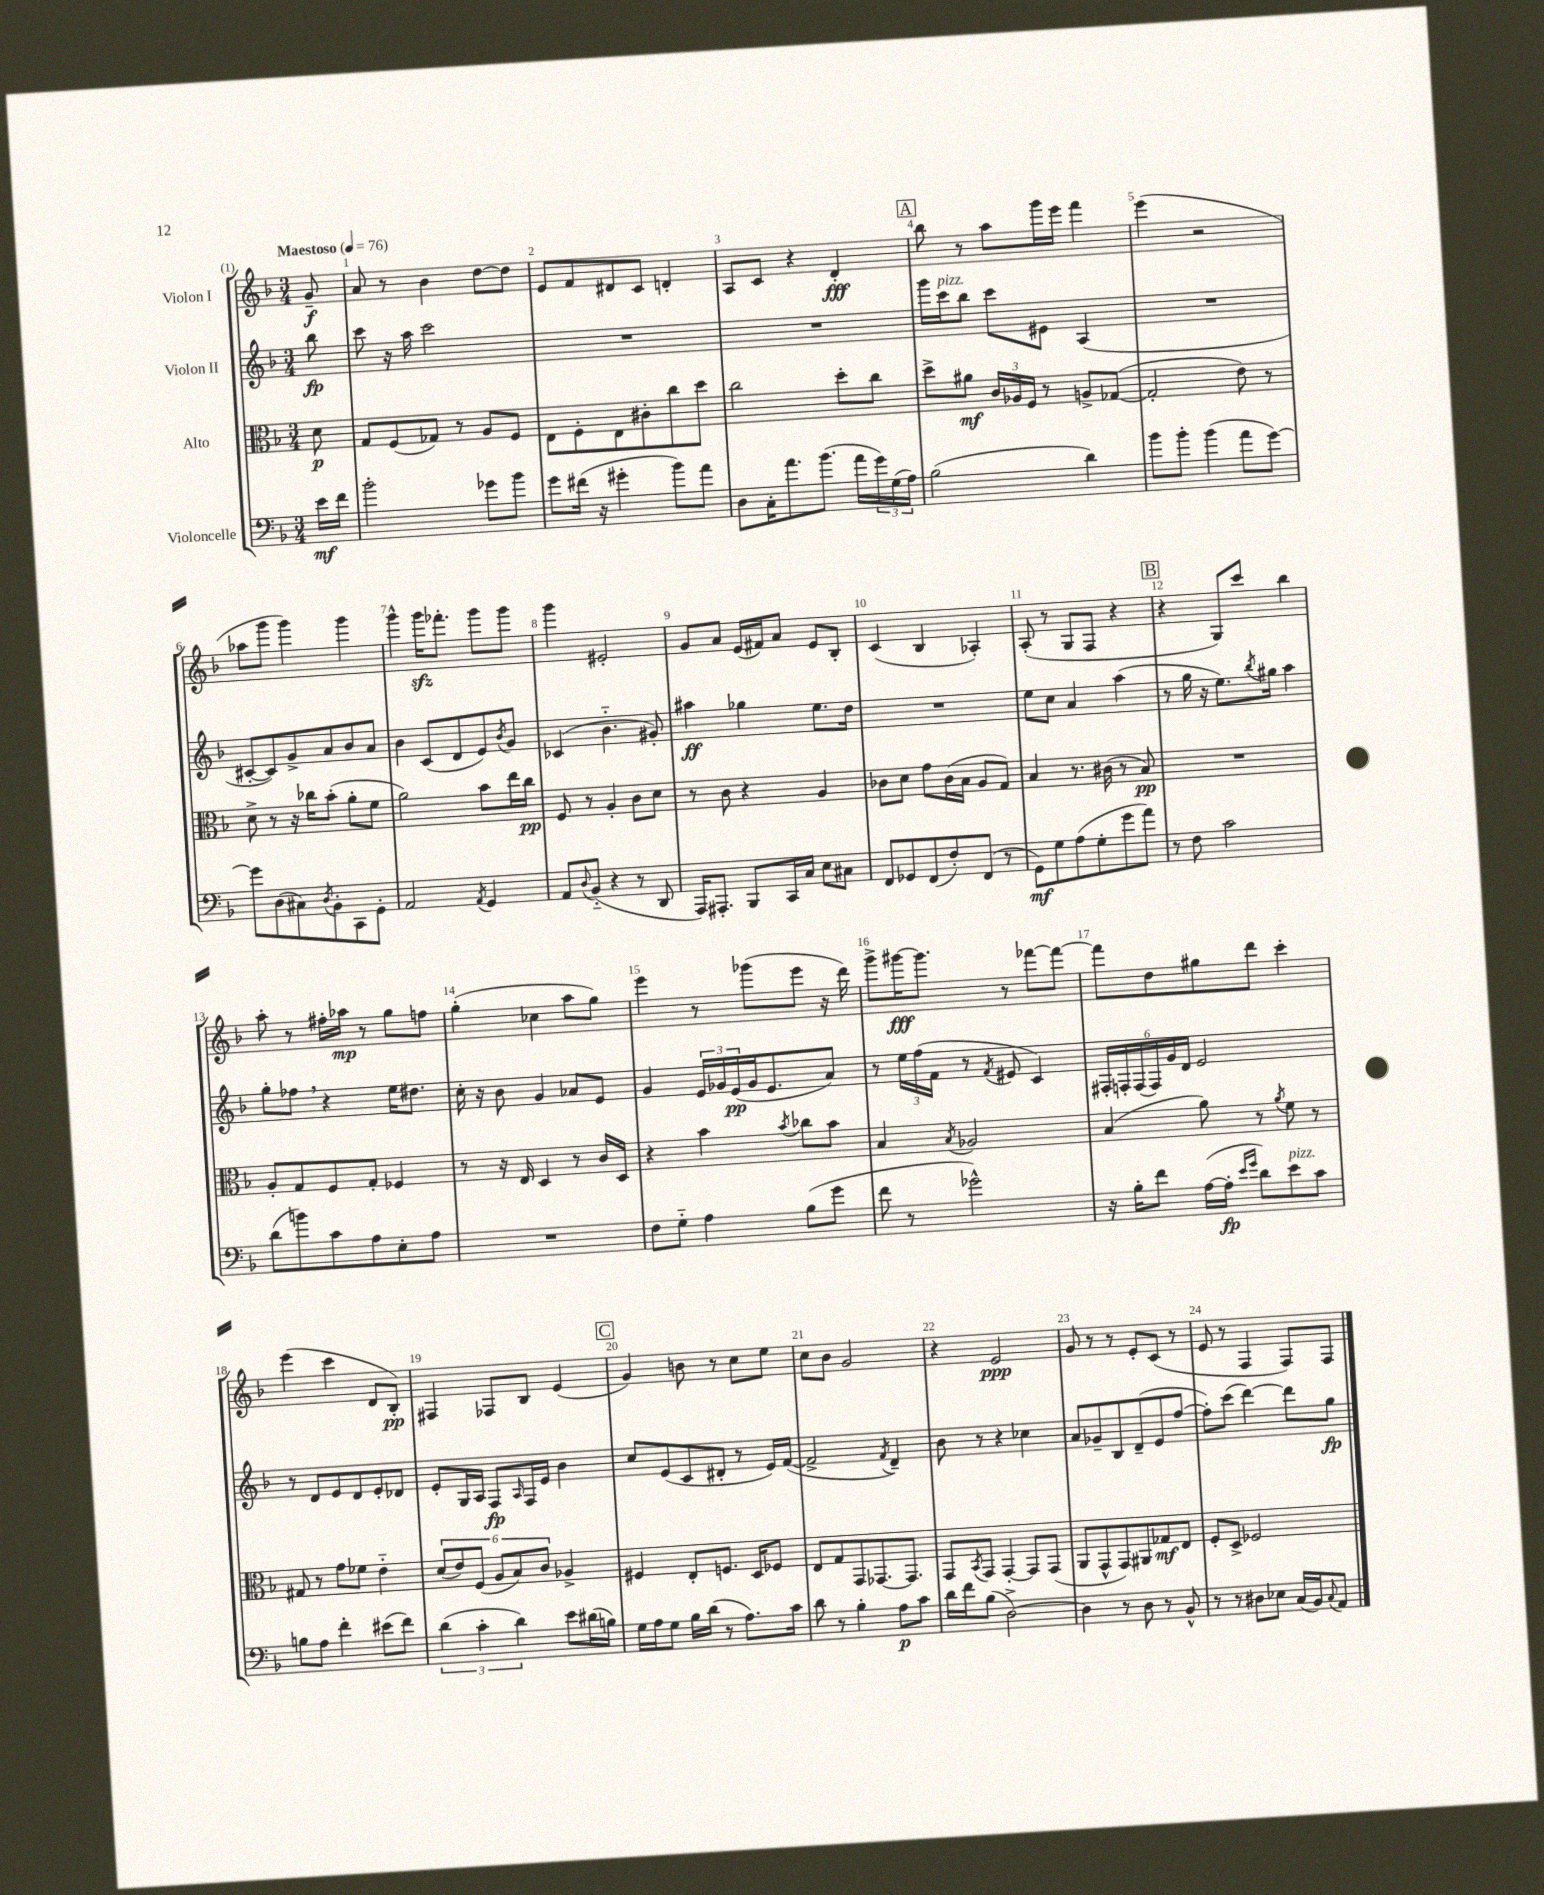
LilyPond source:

<<
\new StaffGroup <<
\new Staff = "s0" \with { instrumentName = "Violon I" } {
    \clef treble \key f \major \numericTimeSignature \time 3/4 \partial 8 \tempo "Maestoso" 4 = 76
    g'8--\f |
    a'8 r8 bes'4 d''8~ d''8 |
    e'8 f'8 dis'8 c'8 d'4-. |
    a8 c'8 r4 d'4-.\fff |
    \mark \markup { \box "A" } bes''8 r8 a''8 g'''16 e'''16 f'''4 |
    e'''4( r2 |
    aes''8 g'''8 g'''4) g'''4 |
    g'''4-^ g'''16\sfz fes'''8.-. g'''8 g'''8 |
    g'''4 eis'2-. |
    g'8 a'8 e'16( fis'16) a'8 e'8 bes8-. |
    c'4( bes4 aes4-.) |
    a8-.( r8 g8 f8 r4 |
    \mark \markup { \box "B" } r4 g8) c'''8 bes''4 |
    a''8-. r8 fis''16-. aes''16\mp r8 g''8 f''8 |
    g''4-.( ces''4 a''8 g''8) |
    e'''4 r8 ges'''8( e'''8 r16 d'''16) |
    g'''8-> gis'''16~\fff gis'''8. r8 fes'''8~ fes'''8~ |
    fes'''8 d''8 gis''8 d'''8 c'''4-. |
    e'''4( c'''4 d'8 bes8-.\pp) |
    fis4 fes8 bes8 e'4( |
    \mark \markup { \box "C" } g'4) b'8 r8 c''8 e''8 |
    c''8 bes'8 g'2 |
    r4 e'2\ppp |
    g'8 r8 r8 e'8-. c'8( r8 |
    e'8 r8 f4 f8) f8 \bar "|." |
}
\new Staff = "s1" \with { instrumentName = "Violon II" } {
    \clef treble \key f \major \numericTimeSignature \time 3/4 \partial 8
    bes''8\fp |
    c'''8 r16 a''16 c'''2 |
    R2. |
    R2. |
    \mark \markup { \box "A" } g'''16 c'''16^\markup { \italic "pizz." } bes''8 c'''8 eis'8 a4( |
    R2. |
    cis'8~-. cis'8) g'8-> a'8 bes'8 a'8 |
    bes'4 c'8( d'8 e'8) \acciaccatura { bes'8 } g'8 |
    ces'4( bes'4.-_ gis'8-.) |
    ais''4\ff ges''4 e''8. d''16 |
    R2. |
    e''8 c''8 a'4 a''4( |
    \mark \markup { \box "B" } r8 g''16 r16 e''8.) \acciaccatura { bes''8 } gis''16 a''4 |
    g''8-. fes''8 \breathe r4 e''16 dis''8. |
    c''16-. r16 bes'8 g'4 aes'8 e'8 |
    g'4 \tuplet 3/2 { e'16 ges'16 e'16\pp( } ges'16 e'8. a'8) |
    r8 \tuplet 3/2 { e''16 f''16( f'16 } r8 \acciaccatura { f'8 } eis'8 c'4) |
    \tuplet 6/4 { fis16-. f16-. f16( f16) g'16 d'16 } e'2 |
    r8 d'8 e'8 d'8 e'8-. des'8 |
    e'8-. g16 a16 f8\fp \grace { a16 } f16 e'16 bes'4 |
    \mark \markup { \box "C" } c''8 e'8( c'8 dis'8-. r8 e'16) f'16~( |
    f'2-> \acciaccatura { f'8 } d'4--) |
    bes'8 r8 r4 ces''4 |
    a'8 ges'8-- bes8 d'8--( e'8 f''8~ |
    f''8-.) c'''8( d'''4~) d'''8 g''8\fp \bar "|." |
}
\new Staff = "s2" \with { instrumentName = "Alto" } {
    \clef alto \key f \major \numericTimeSignature \time 3/4 \partial 8
    d'8\p |
    g8 f8( ges8) r8 a8 f8 |
    e8 f8-. e8 cis'8-. c''8 d''8 |
    c''2 d''8-. c''8 |
    \mark \markup { \box "A" } d''8-> ais'8\mf \tuplet 3/2 { c'16 aes16 f16 } r8 a8-> ges8~( |
    ges2-. e'8) r8 |
    d'8-> r8 r16 ces''16 bes'8-.( a'8-. f'8 |
    a'2) bes'8 e''16 c''16\pp |
    f8 r8 a4-. c'8 d'8 |
    r8 c'8 r4 a4 |
    ces'8 d'8 g'8 ces'16( bes16 a8 g8) |
    bes4 r8. cis'16( r8 bes8\pp) |
    \mark \markup { \box "B" } R2. |
    a8-. g8 f8 g8-. fes4 |
    r8 r16 e16 d4 r8 c'16 d16 |
    r4 bes'4 \acciaccatura { bes'8 } ces''8 bes'8 |
    bes4 \acciaccatura { bes8 } aes2 |
    bes4( a'8) r8 \acciaccatura { a'8 } f'8 r8 |
    gis8 r8 g'8 fes'8 e'4-_ |
    \tuplet 6/4 { d'8( e'8) f8( a8 bes8) c'8 } aes4-> |
    \mark \markup { \box "C" } fis4 e8-. f8. d16 fes8 |
    e8 g8 g,8 ges,8.~ ges,8. |
    g,8 \acciaccatura { bes,8 } g,8 g,4~-. g,8 g,8( |
    a,8 g,8-^ g,8) ais,8 ges8\mf e8 |
    f8-. d8-> fes2 \bar "|." |
}
\new Staff = "s3" \with { instrumentName = "Violoncelle" } {
    \clef bass \key f \major \numericTimeSignature \time 3/4 \partial 8
    e'16\mf f'16 |
    bes'2-. ges'8 bes'8 |
    g'8 fis'16( r16 gis'4-. bes'8) a'8 |
    d8 c16-. a'8. bes'8.( a'16 \tuplet 3/2 { g'16) g16( a16) } |
    \mark \markup { \box "A" } bes2( d'4) |
    bes'8 bes'8-. bes'4( a'8 g'8~) |
    g'8 d8( cis8) \acciaccatura { d8 } bes,8-. c,8 g,8-. |
    a,2 \acciaccatura { a,8 } g,4 |
    a,8 \appoggiatura { d8 } bes,8-_( r4 r8 d,8 |
    a,,16) ais,,8.-. bes,,8 c,16 c16 e8 cis8 |
    f,8 ges,8 f,8( f8-.) f,8( r8 |
    g,8\mf) g8 a8( g8-. g'8 a'8) |
    \mark \markup { \box "B" } r8 f8 c'2 |
    d'8( b'8) c'8 a8 e8-. a8 |
    R2. |
    f8 g8-_ a4 bes8( g'8 |
    f'8 r8 ges'2-^) |
    r16 bes16-. f'8 a16~( a16-.\fp \grace { e'16 g'16 } d'8) e'8^\markup { \italic "pizz." } c'8 |
    b8 a8 f'4-. eis'8( f'8) |
    \tuplet 3/2 { d'4( c'4-. d'4) } e'8 dis'16( b16) |
    \mark \markup { \box "C" } g16 a16 g8 bes16 d'16( r8 a8.) c'16 |
    d'8 r8 bes4-. a8\p c'8 |
    d'16 f'16 bes8( d2~->) |
    d4 r8 d8 r8 bes,8-^ |
    r8 r8 dis8 ees8 c16( bes,16) \appoggiatura { c8 } a,8 \bar "|." |
}
>>
>>
\layout { \context { \Score \override BarNumber.break-visibility = ##(#f #t #t) barNumberVisibility = #all-bar-numbers-visible } }
